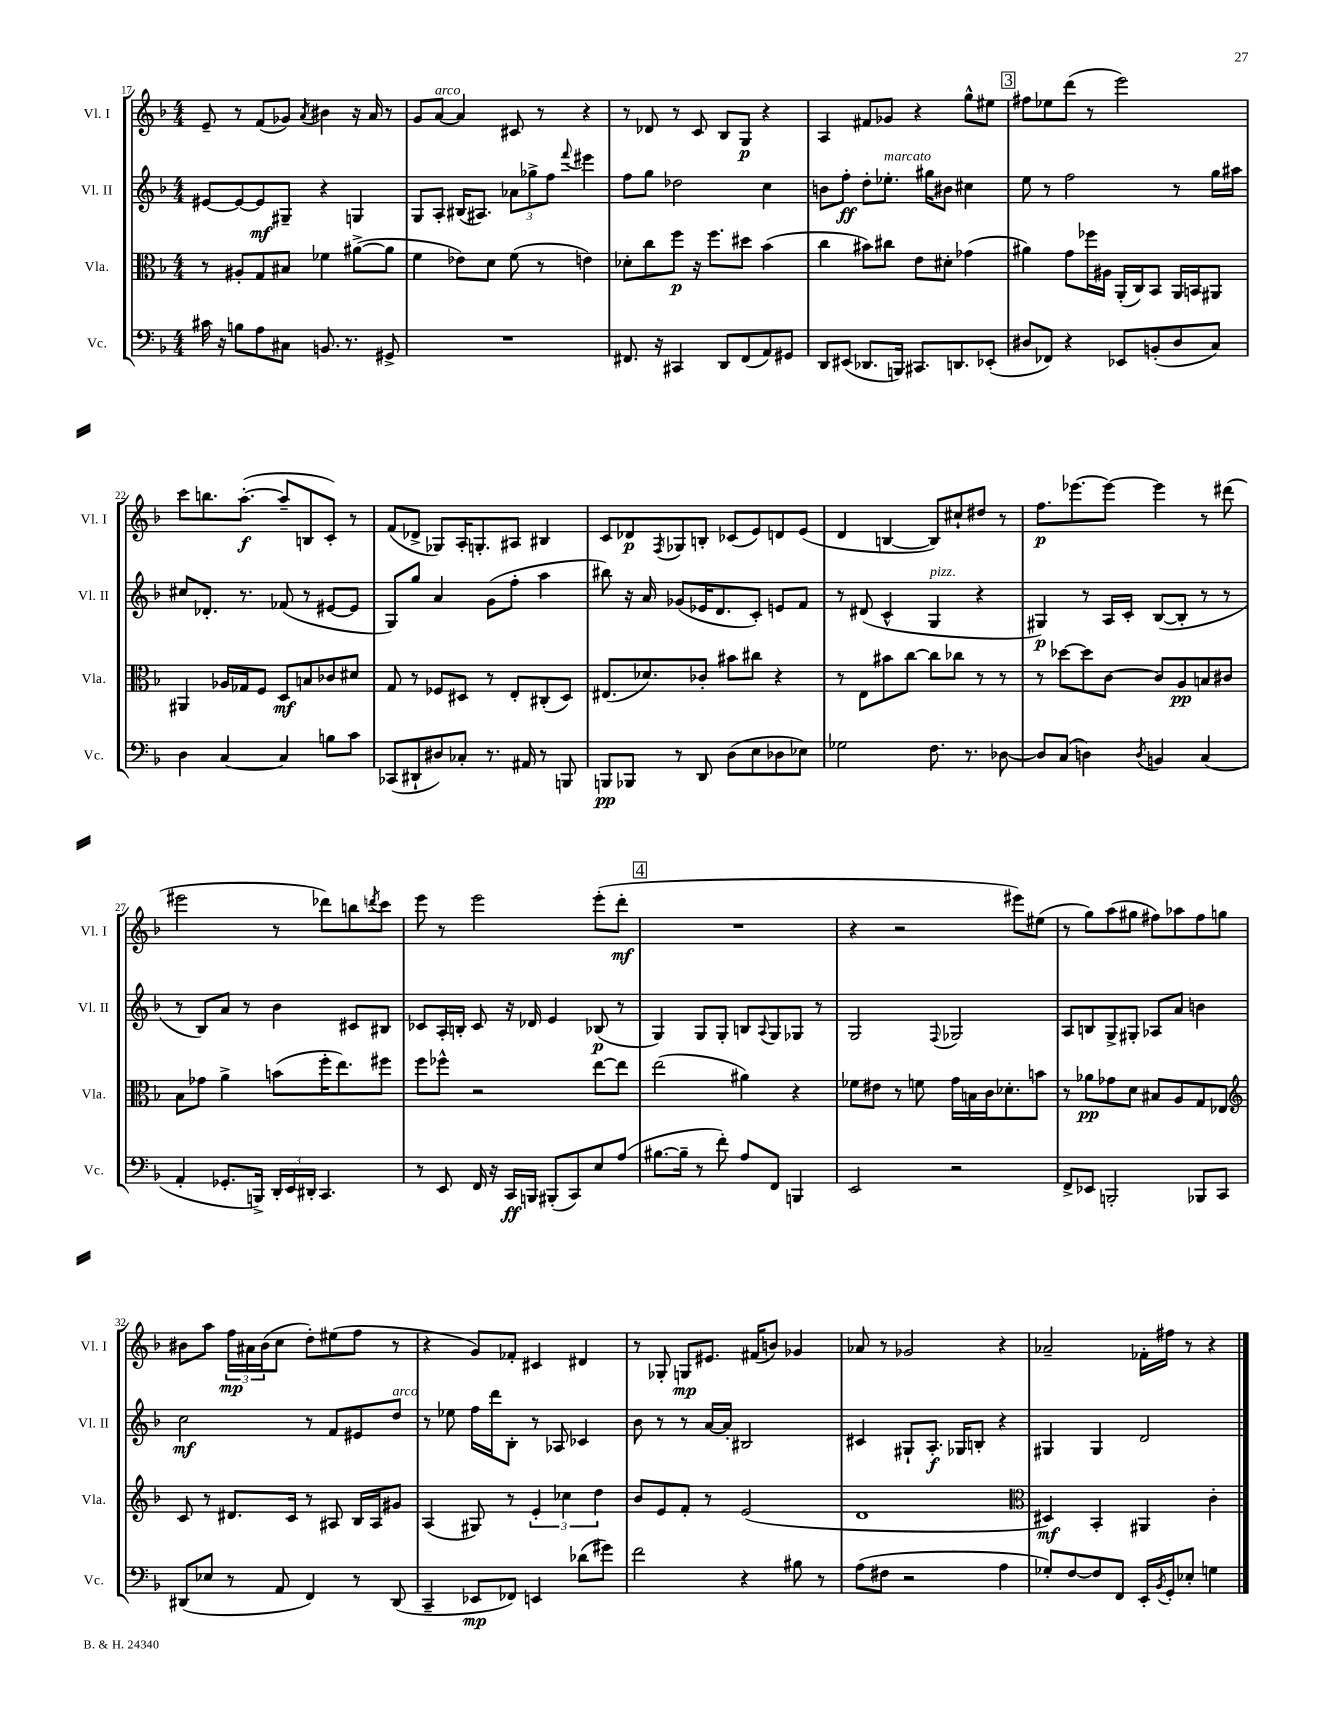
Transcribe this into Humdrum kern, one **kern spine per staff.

**kern	**dynam	**kern	**dynam	**kern	**dynam	**kern	**dynam
*part4	*part4	*part3	*part3	*part2	*part2	*part1	*part1
*staff4	*staff4	*staff3	*staff3	*staff2	*staff2	*staff1	*staff1
*I"Vc.	*	*I"Vla.	*	*I"Vl. II	*	*I"Vl. I	*
*I'Vc.	*	*I'Vla.	*	*I'Vl. II	*	*I'Vl. I	*
*clefF4	*	*clefC3	*	*clefG2	*	*clefG2	*
*k[b-]	*	*k[b-]	*	*k[b-]	*	*k[b-]	*
*M4/4	*	*M4/4	*	*M4/4	*	*M4/4	*
=17	=17	=17	=17	=17	=17	=17	=17
16c#X\	.	8r	.	[8e#X/L	.	8e~/	.
16r	.	.	.	.	.	.	.
8Bn\L	.	8A#X'/L	.	8e#/_	.	8r	.
8A\	.	8G/	.	8e#/]	mf	(8f/L	.
8C#X\J	.	8B#X/J	.	8G#X~/J	.	8g-X/J)	.
.	.	.	.	.	.	8qa/	.
8.BBn/	.	4f-X\	.	4r	.	4b#X\	.
8.r	.	.	.	.	.	.	.
.	.	([8a#X^\L	.	4Gn/	.	16r	.
.	.	.	.	.	.	16a/	.
8GG#X^/	.	8a#\J]	.	.	.	8r	.
=18	=18	=18	=18	=18	=18	=18	=18
1r	.	4f\	.	8G/L	.	8g/L	.
!	!	!	!	!	!	!LO:TX:a:i:t=arco	!
.	.	.	.	8A'/J	.	[8a/J	.
.	.	8e-X\L)	.	(16B#X/KL	.	4a/]	.
.	.	.	.	8.A#X/J)	.	.	.
.	.	8d\J	.	.	.	.	.
.	.	(8f\	.	12a-X\L	.	8c#X/	.
.	.	.	.	12gg-X^\	.	.	.
.	.	8r	.	.	.	8r	.
.	.	.	.	12ff\J	.	.	.
.	.	.	.	8qqfff/	.	.	.
.	.	4en\)	.	4eee#X\	.	4r	.
=19	=19	=19	=19	=19	=19	=19	=19
8.FF#X/	.	8d-X'\L	.	8ff\L	.	8r	.
.	.	8cc\	.	8gg\J	.	8d-X/	.
16r	.	.	.	.	.	.	.
4CC#X/	.	8ff\J	p	2dd-X\	.	8r	.
.	.	16r	.	.	.	8c/	.
.	.	8.ff\L	.	.	.	.	.
8DD/L	.	.	.	.	.	8B-/L	.
(8FF#/	.	8dd#X\J	.	.	.	8G/J	p
8AA/)	.	(4b-\	.	4cc\	.	4r	.
8GG#X/J	.	.	.	.	.	.	.
=20	=20	=20	=20	=20	=20	=20	=20
8DD/L	.	4cc\	.	8bn\L	.	4A/	.
(8EE#X/J	.	.	.	8ff'\J	ff	.	.
8.DD-X/L	.	8b#X\L)	.	8dd'\L	.	8f#X/L	.
!	!	!	!	!LO:TX:a:i:t=marcato	!	!	!
.	.	8cc#X\J	.	8.ee-X'\J	.	8g-X/J	.
16BBBn/Jk)	.	.	.	.	.	.	.
8.CC#X/L	.	8e\L	.	.	.	4r	.
.	.	.	.	16gg#X\KL	.	.	.
.	.	8d#X'\J	.	8b#X\J	.	.	.
8.DDn/	.	.	.	.	.	.	.
.	.	(4g-X\	.	4cc#X\	.	8gg^^\L	.
(8EE-X'/J	.	.	.	.	.	8ee#X\J	.
!!LO:REH:place=s1:t=3
=21	=21	=21	=21	=21	=21	=21	=21
8D#X/L	.	4a#X\)	.	8ee\	.	8ff#X\L	.
8FF-X/J)	.	.	.	8r	.	8ee-X\	.
4r	.	8g\L	.	2ff\	.	(8ddd\J	.
.	.	16ff-X\L	.	.	.	8r	.
.	.	16A#X\JJ	.	.	.	.	.
8EE-X/L	.	(16AA'/LL	.	.	.	2eee\)	.
.	.	16C/J)	.	.	.	.	.
(8BBn'/	.	8BB-/J	.	.	.	.	.
8D#/	.	16AA/LL	.	8r	.	.	.
.	.	16BBn/J	.	.	.	.	.
8C/J)	.	8AA#X/J	.	16gg\LL	.	.	.
.	.	.	.	16aa#X\JJ	.	.	.
!!LO:LB:g=z
=22	=22	=22	=22	=22	=22	=22	=22
4D\	.	4AA#X/	.	8cc#X/L	.	8ccc\L	.
.	.	.	.	8.d-X'/J	.	8.bbn\	.
[4C/	.	16A-X/LL	.	.	.	.	.
.	.	16G-X/J	.	8.r	.	([8.aa'\J	f
.	.	8F/J	.	.	.	.	.
4C/]	.	8D/L	mf	(8f-X/	.	8aa~/L]	.
.	.	8Bn/	.	8r	.	8Bn/	.
8Bn\L	.	8c-X/	.	[8e#X/L	.	8c'/J)	.
8c\J	.	8d#X/J	.	8e#/J]	.	8r	.
=23	=23	=23	=23	=23	=23	=23	=23
(8CC-X/L	.	8G/	.	8G/L)	.	(8f/L	.
8DD#X`/	.	8r	.	8gg/J	.	8d-X^/J	.
8D#X/)	.	8F-X/L	.	4a/	.	8G-X/L)	.
8C-X'/J	.	8D#X/J	.	.	.	16A'/K	.
.	.	.	.	.	.	8.Gn'/	.
8.r	.	8r	.	(8g\L	.	.	.
.	.	8E'/L	.	8ff'\J	.	8A#X/J	.
16AA#X/	.	.	.	.	.	.	.
8r	.	(8C#X'/	.	4aa\	.	4B#X/	.
8BBBn/	.	8D#/J)	.	.	.	.	.
=24	=24	=24	=24	=24	=24	=24	=24
8BBBn/L	pp	(8.E#X/L	.	8bb#X\)	.	8c/L	.
8BBB-X/J	.	.	.	16r	.	8d-X/	p
.	.	8.d-X/)	.	16a/	.	.	.
.	.	.	.	.	.	8qF/	.
8r	.	.	.	(8g-X/L	.	8G-X/	.
8DD/	.	8c-X'/J	.	16e-X/K	.	8Bn'/J	.
.	.	.	.	8.d/	.	.	.
(8D\L	.	8b#X\L	.	.	.	(8c-X/L	.
8E\	.	8cc#X\J	.	8c'/J)	.	8e/)	.
8D-X\	.	4r	.	8en/L	.	8dn/	.
8E-X\J)	.	.	.	8f/J	.	(8e/J	.
=25	=25	=25	=25	=25	=25	=25	=25
2G-X\	.	8r	.	8r	.	4d/	.
.	.	8E\L	.	(8d#X/	.	.	.
.	.	8b#X\	.	4c^^/	.	[4Bn/	.
.	.	[8cc\J	.	.	.	.	.
!	!	!	!	!LO:TX:a:i:t=pizz.	!	!	!
8.F\	.	8cc\L]	.	4G/	.	8B/L])	.
.	.	8cc-X\J	.	.	.	8cc#X`/	.
8.r	.	.	.	.	.	.	.
.	.	8r	.	4r	.	8dd#X/J	.
[8D-X\	.	8r	.	.	.	8r	.
=26	=26	=26	=26	=26	=26	=26	=26
8D-/L]	.	8r	.	4G#X/)	p	8.ff\L	p
(8C/J	.	[8dd-X\L	.	.	.	.	.
.	.	.	.	.	.	[8.eee-X\	.
4Dn\)	.	8dd-\]	.	8r	.	.	.
.	.	[8c\J	.	16A/LL	.	8eee-\J_	.
.	.	.	.	16c'/JJ	.	.	.
8qD/	.	.	.	.	.	.	.
4BBn/	.	8c/L]	.	([8B-/L	.	4eee-\]	.
.	.	8A/	pp	8B-'/J]	.	.	.
(4C/	.	8Bn/	.	8r	.	8r	.
.	.	8c#X/J	.	8r	.	(8ddd#X\	.
!!LO:LB:g=z
=27	=27	=27	=27	=27	=27	=27	=27
4AA'/	.	8B-\L	.	8r	.	2eee#X\	.
.	.	8g-X\J	.	8B-/L)	.	.	.
8.GG-X'/L	.	4a^\	.	8a/J	.	.	.
.	.	.	.	8r	.	.	.
16BBBn^/Jk)	.	.	.	.	.	.	.
24DD'/LL	.	(8bn\L	.	4b-\	.	8r	.
24EE/	.	.	.	.	.	.	.
24DD#X'/JJ	.	.	.	.	.	.	.
4.CC/	.	16ff'\K	.	.	.	8ddd-X\L)	.
.	.	8.ee\)	.	.	.	.	.
.	.	.	.	8c#X/L	.	8bbn\	.
.	.	.	.	.	.	8qdddn/	.
.	.	8ff#X\J	.	8B#X/J	.	8ccc\J	.
=28	=28	=28	=28	=28	=28	=28	=28
8r	.	8ff\L	.	8c-X/L	.	8eee\	.
8EE/	.	8ff-X^^\J	.	16A'/L	.	8r	.
.	.	.	.	16Bn'/JJ	.	.	.
16FF/	.	2r	.	8c-/	.	2eee\	.
16r	.	.	.	.	.	.	.
16CC/LL	ff	.	.	16r	.	.	.
16BBBn/JJ	.	.	.	16d-X/	.	.	.
(8BBB#X'/L	.	.	.	4e/	.	.	.
8CC/)	.	.	.	.	.	.	.
8E/	.	[8ee\L	.	(8B-X/	p	(8eee'\L	.
(8A/J	.	8ee\J]	.	8r	.	8ddd'\J	mf
!!LO:REH:place=s1:t=4
=29	=29	=29	=29	=29	=29	=29	=29
[8.B#X\L	.	(2ee\	.	4G/)	.	1r	.
16B#~\Jk]	.	.	.	.	.	.	.
8r	.	.	.	8G/L	.	.	.
8f'\)	.	.	.	8G'/J	.	.	.
8A/L	.	4a#X\)	.	8Bn/L	.	.	.
.	.	.	.	8qqA/	.	.	.
8FF/J	.	.	.	8G/	.	.	.
4BBBn/	.	4r	.	8G-X/J	.	.	.
.	.	.	.	8r	.	.	.
=30	=30	=30	=30	=30	=30	=30	=30
2EE/	.	8f-X\L	.	2G/	.	4r	.
.	.	8e#X\J	.	.	.	.	.
.	.	8r	.	.	.	2r	.
.	.	8fn\	.	.	.	.	.
.	.	.	.	8qqF/	.	.	.
2r	.	16g\LL	.	2G-X/	.	.	.
.	.	16Bn\	.	.	.	.	.
.	.	16c\J	.	.	.	.	.
.	.	8.d-X'\	.	.	.	.	.
.	.	.	.	.	.	8eee#X\L)	.
.	.	8bn\J	.	.	.	(8ee#X\J	.
=31	=31	=31	=31	=31	=31	=31	=31
8FF^/L	.	8r	.	8A/L	.	8r	.
8EE-X/J	.	8a-X\L	pp	8Bn/	.	8gg\L)	.
2BBBn'/	.	8g-X\	.	8G^/	.	(8aa\	.
.	.	8d\J	.	8G#X'/J	.	8gg#X\J	.
.	.	8B#X/L	.	8A-X/L	.	8ff#X\L)	.
.	.	8A/	.	8a/J	.	8aa-X\	.
8BBB-X/L	.	8G/	.	4bn\	.	8ff#\	.
8CC/J	.	8E-X/J	.	.	.	8ggn\J	.
!!LO:LB:g=z
=32	=32	=32	=32	=32	=32	=32	=32
*	*	*clefG2	*	*	*	*	*
(8DD#X/L	.	8c/	.	2cc\	mf	8b#X\L	.
8E-X/J	.	8r	.	.	.	8aa\J	.
8r	.	8.d#X/L	.	.	.	24ff\LL	mp
.	.	.	.	.	.	24a#X\	.
.	.	.	.	.	.	(24b#\J	.
8AA/	.	.	.	.	.	8cc\J	.
.	.	16c/Jk	.	.	.	.	.
4FF/)	.	8r	.	8r	.	8dd'\L)	.
.	.	8A#X/	.	8f/L	.	(8ee#X\	.
8r	.	16B-/LL	.	8e#X/	.	8ff\J	.
.	.	16A#/J	.	.	.	.	.
!	!	!	!	!LO:TX:a:i:t=arco	!	!	!
(8DD#/	.	8g#X/J	.	8dd/J	.	8r	.
=33	=33	=33	=33	=33	=33	=33	=33
4CC~/	.	(4A/	.	8r	.	4r	.
.	.	.	.	8ee-X\	.	.	.
8EE-X/L	mp	8G#X/)	.	16ff\LL	.	8g/L)	.
.	.	.	.	16ddd\J	.	.	.
8FF-X/J)	.	8r	.	8B-'\J	.	8f-X'/J	.
4EEn/	.	6e'/	.	8r	.	4c#X/	.
.	.	.	.	8A-X/	.	.	.
.	.	6cc-X\	.	.	.	.	.
(8d-X\L	.	.	.	4c-X/	.	4d#X/	.
.	.	6dd\	.	.	.	.	.
8g#X\J)	.	.	.	.	.	.	.
=34	=34	=34	=34	=34	=34	=34	=34
2f\	.	8b-/L	.	8b-\	.	8r	.
.	.	8e/	.	8r	.	8G-X'/	.
.	.	8f'/J	.	8r	.	8Gn/L	mp
.	.	8r	.	[16a/LL	.	8.e#X/J	.
.	.	.	.	16a'/JJ]	.	.	.
4r	.	(2e/	.	2B#X/	.	.	.
.	.	.	.	.	.	(16f#X/KL	.
.	.	.	.	.	.	8bn/J)	.
8B#X\	.	.	.	.	.	4g-X/	.
8r	.	.	.	.	.	.	.
=35	=35	=35	=35	=35	=35	=35	=35
(8A\L	.	1d	.	4c#X/	.	8a-X/	.
8F#X\J	.	.	.	.	.	8r	.
2r	.	.	.	8G#X`/L	.	2g-X/	.
.	.	.	.	8.A'/J	f	.	.
.	.	.	.	16G-X/KL	.	.	.
.	.	.	.	8Bn'/J	.	.	.
4A\	.	.	.	4r	.	4r	.
=36	=36	=36	=36	=36	=36	=36	=36
*	*	*clefC3	*	*	*	*	*
8G-X'/L)	.	4D#X/)	mf	4G#X/	.	2a-X~/	.
[8F/	.	.	.	.	.	.	.
8F/]	.	4BB-'/	.	4G#/	.	.	.
8FF/J	.	.	.	.	.	.	.
16EE'/LL	.	4AA#X/	.	2d/	.	16f-X'\LL	.
8qBB-/	.	.	.	.	.	.	.
16GG'/J	.	.	.	.	.	16ff#X\JJ	.
8E-X'/J	.	.	.	.	.	8r	.
4Gn\	.	4c'\	.	.	.	4r	.
==	==	==	==	==	==	==	==
*-	*-	*-	*-	*-	*-	*-	*-
